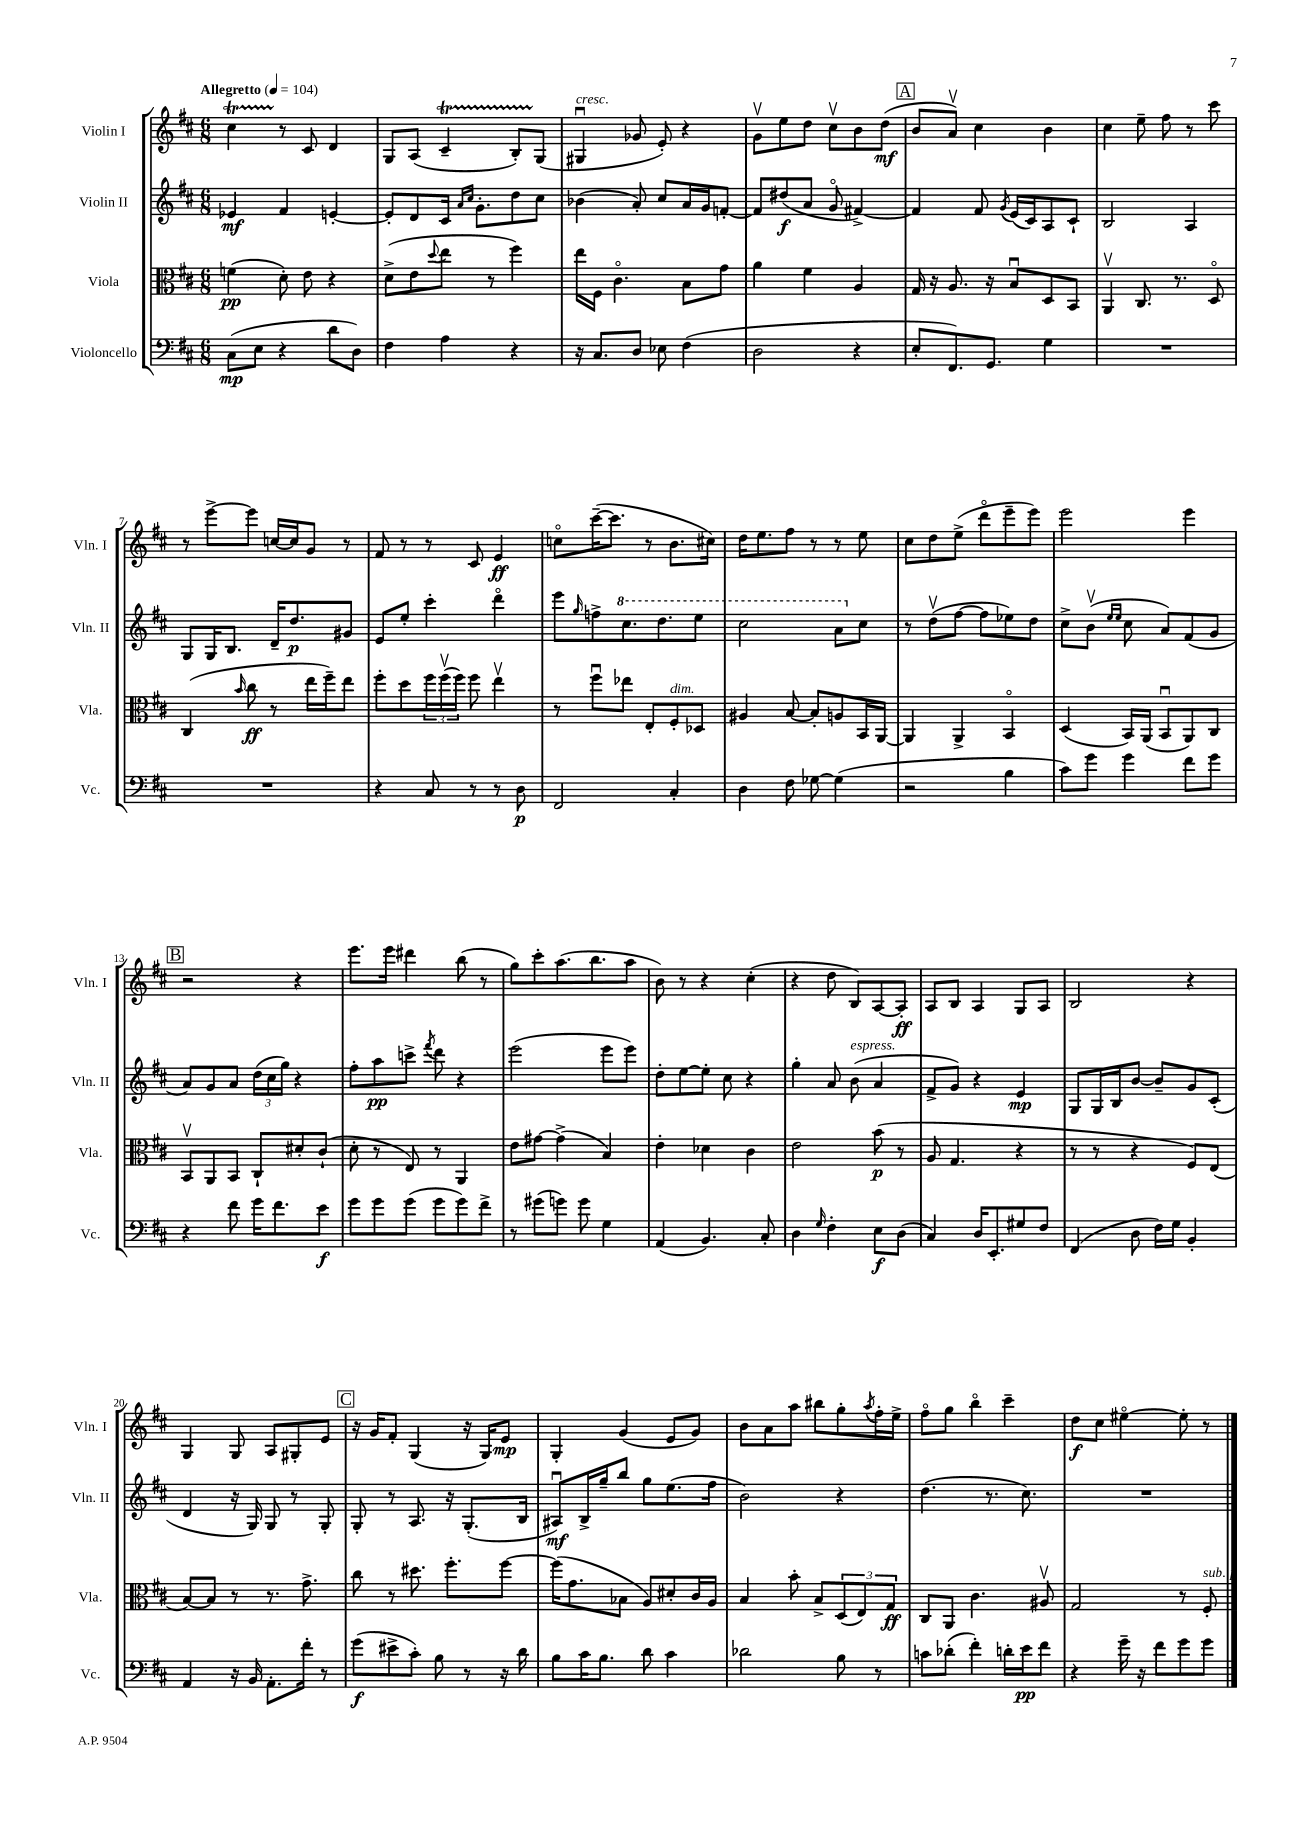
<<
\new StaffGroup <<
\new Staff = "s0" \with { instrumentName = "Violin I" shortInstrumentName = "Vln. I" } {
    \clef treble \key d \major \numericTimeSignature \time 6/8 \tempo "Allegretto" 4 = 104
    cis''4\startTrillSpan r8\stopTrillSpan cis'8 d'4 |
    g8 a8( cis'4--\startTrillSpan b8-.) g8\stopTrillSpan( |
    gis4\downbow^\markup { \italic "cresc." } ges'8 e'8-.) r4 |
    g'8\upbow e''8 d''8 cis''8\upbow b'8 d''8\mf( |
    \mark \markup { \box "A" } b'8 a'8\upbow) cis''4 b'4 |
    cis''4 e''8-- fis''8 r8 cis'''8 |
    r8 e'''8~-> e'''8 c''16~ c''16 g'8 r8 |
    fis'8 r8 r8 cis'8 e'4\ff |
    c''8\flageolet cis'''16~--( cis'''8. r8 b'8. cis''16) |
    d''16 e''8. fis''8 r8 r8 e''8 |
    cis''8 d''8 e''8->( d'''8\flageolet e'''8-- e'''8) |
    e'''2 e'''4 |
    \mark \markup { \box "B" } r2 r4 |
    e'''8. e'''16 dis'''4 b''8( r8 |
    g''8) cis'''8-. a''8.( b''8. a''8 |
    b'8) r8 r4 cis''4-.( |
    r4 d''8 b8) a8~ a8-.\ff |
    a8 b8 a4 g8 a8 |
    b2 r4 |
    g4 g8 a8 gis8-. e'8 |
    \mark \markup { \box "C" } r16 g'16 fis'8-. g4( r16 g16) e'8\mp |
    g4-. g'4( e'8 g'8) |
    b'8 a'8 a''8 bis''8 g''8-. \acciaccatura { a''8 } fis''16-. e''16-> |
    fis''8\flageolet g''8 b''4\flageolet cis'''4-- |
    d''8\f cis''8 eis''4~\flageolet eis''8-. r8 \bar "|." |
}
\new Staff = "s1" \with { instrumentName = "Violin II" shortInstrumentName = "Vln. II" } {
    \clef treble \key d \major \numericTimeSignature \time 6/8
    ees'4\mf fis'4 e'4~-. |
    e'8-. d'8 cis'16 \grace { a'16 cis''16 } g'8.-. d''8 cis''8 |
    bes'4( a'8-.) cis''8 a'16 g'16 f'8~-. |
    f'8 dis''8\f( a'8 g'8\flageolet fis'4~->) |
    \mark \markup { \box "A" } fis'4 fis'8 \acciaccatura { g'8 } e'16( cis'16) a8 cis'8-! |
    b2 a4 |
    g8 g16 b8. d'16-- d''8.\p gis'8 |
    e'8 e''8-. cis'''4-. d'''4\flageolet |
    e'''8 \grace { g''16 } f''8-> \ottava #1 cis'''8. d'''8. e'''8 |
    cis'''2 a''8 \ottava #0 cis''8 |
    r8 d''8\upbow( fis''8~ fis''8 ees''8) d''8 |
    cis''8-> b'8\upbow( \grace { e''16 e''16 } cis''8 a'8) fis'8( g'8 |
    \mark \markup { \box "B" } a'8) g'8 a'8 \tuplet 3/2 { d''16( cis''16 g''16) } r4 |
    fis''8-. a''8\pp c'''8-> \acciaccatura { fis'''8 } d'''8 r4 |
    e'''2( e'''8 e'''8) |
    d''8-. e''8~ e''8-. cis''8 r4 |
    g''4-. a'8 b'8^\markup { \italic "espress." }( a'4 |
    fis'8-> g'8) r4 e'4\mp |
    g8 g16 b16 b'8~ b'8-- g'8 cis'8-.( |
    d'4 r16 g16) g8 r8 g8-. |
    \mark \markup { \box "C" } g8-. r8 a8. r16 g8.-.( b16 |
    ais8\downbow\mf) b16-> g''16-- b''8 g''8 e''8.( fis''16 |
    b'2) r4 |
    d''4.( r8. cis''8.) |
    R2. \bar "|." |
}
\new Staff = "s2" \with { instrumentName = "Viola" shortInstrumentName = "Vla." } {
    \clef alto \key d \major \numericTimeSignature \time 6/8
    f'4\pp( d'8-.) e'8 r4 |
    d'8->( e'8 \appoggiatura { d''8 } e''8 r8 fis''4) |
    e''16 fis16 cis'4.\flageolet b8 g'8 |
    a'4 fis'4 a4 |
    \mark \markup { \box "A" } g16 r16 a8. r16 b8\downbow d8 b,8 |
    a,4\upbow cis8. r8. d8\flageolet |
    cis4( \grace { b'16 } cis''8\ff r8 e''16 fis''16--) e''8 |
    fis''8-. d''8 \tuplet 3/2 { fis''16 fis''16\upbow( fis''16) } fis''8 e''4\upbow |
    r8 fis''8\downbow ees''8 e8-. fis8-.^\markup { \italic "dim." } des8 |
    ais4 b8~ b8-. a8 b,16 a,16~ |
    a,4 a,4-> b,4\flageolet |
    d4( b,16) a,16( b,8\downbow a,8) cis8 |
    \mark \markup { \box "B" } b,8\upbow a,8 b,8 cis8-! dis'8-. cis'8-!( |
    d'8-. r8 e8) r8 a,4 |
    e'8 gis'8~ gis'4->( b4) |
    e'4-. des'4 cis'4 |
    e'2 b'8\p( r8 |
    a8 g4. r4 |
    r8 r8 r4 fis8) e8( |
    b8~) b8 r8 r8. g'8.-> |
    \mark \markup { \box "C" } cis''8 r8 dis''8. fis''8.-. fis''8~ |
    fis''16( g'8. bes8 a8) dis'8-. cis'16 a16 |
    b4 b'8-. b8-> \tuplet 3/2 { d8( e8) g8\ff } |
    cis8 a,8 cis'4. ais8\upbow |
    g2 r8 fis8-.^\markup { \italic "sub. p" } \bar "|." |
}
\new Staff = "s3" \with { instrumentName = "Violoncello" shortInstrumentName = "Vc." } {
    \clef bass \key d \major \numericTimeSignature \time 6/8
    cis8\mp( e8 r4 d'8 d8) |
    fis4 a4 r4 |
    r16 cis8. d8 ees8 fis4( |
    d2 r4 |
    \mark \markup { \box "A" } e8-. fis,8.) g,8. g4 |
    R2. |
    R2. |
    r4 cis8 r8 r8 d8\p |
    fis,2 cis4-. |
    d4 fis8 ges8~ ges4( |
    r2 b4 |
    cis'8) g'8 g'4 fis'8 g'8 |
    \mark \markup { \box "B" } r4 fis'8 g'16 fis'8. e'8\f |
    g'8 g'8 g'8( g'8 g'8) fis'8-> |
    r8 gis'8( g'8) g'8 g4 |
    a,4( b,4.) cis8-. |
    d4 \grace { g16 } fis4-. e8\f d8( |
    cis4) d16 e,8.-. gis8 fis8 |
    fis,4( d8 fis16) g16 b,4-. |
    a,4 r16 b,16 a,8.-. fis'16-. r8 |
    \mark \markup { \box "C" } g'8\f( eis'8-> cis'8-.) b8 r8 r16 d'16 |
    b8 cis'16 b8. d'8 cis'4 |
    des'2 b8 r8 |
    c'8 des'8-.( fis'4-.) d'16-. e'16\pp fis'8 |
    r4 g'16-- r16 fis'8 g'8 g'8 \bar "|." |
}
>>
>>
